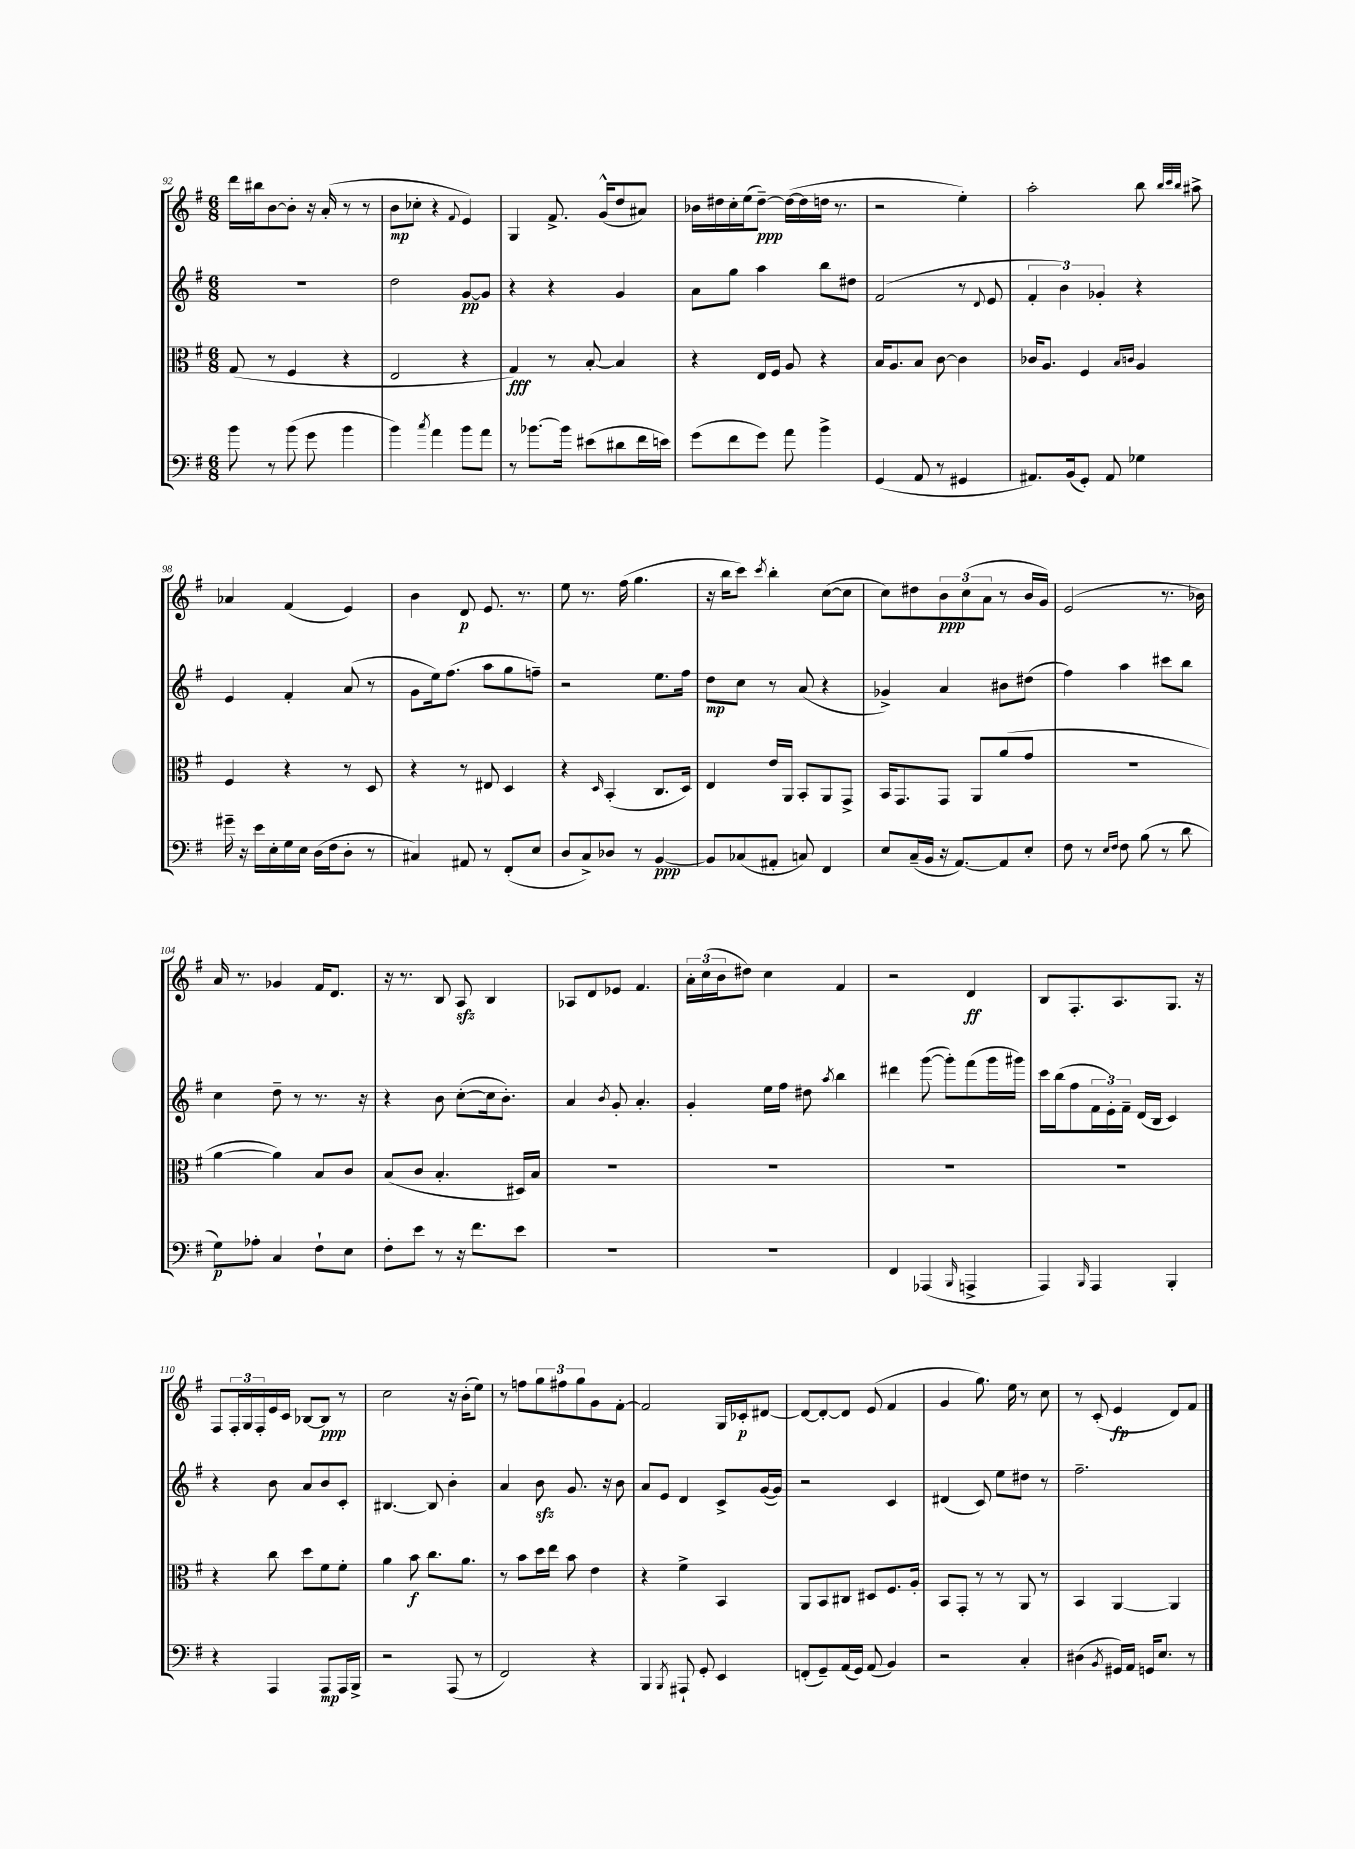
<<
\new StaffGroup <<
\new Staff = "s0" {
    \clef treble \key g \major \numericTimeSignature \time 6/8
    d'''16 bis''16 b'8~ b'8-. r16 a'16-.( r8 r8 |
    b'8\mp ces''8-. r4 \appoggiatura { fis'8 } e'4) |
    g4 fis'8.-> g'16-^( d''8 ais'8) |
    bes'16 dis''16 c''16-. e''16( dis''8~--\ppp) dis''16~( dis''16 d''16 r8. |
    r2 e''4-.) |
    a''2-. b''8 \grace { b''32 c'''32 b''32 } ais''8-> |
    aes'4 fis'4( e'4) |
    b'4 d'8\p e'8. r8. |
    e''8 r8. fis''16( g''4. |
    r16 b''16 c'''8) \acciaccatura { c'''8 } b''4-. c''8~( c''8 |
    c''8) dis''8 \tuplet 3/2 { b'8\ppp c''8( a'8 } r8 b'16 g'16) |
    e'2( r8. bes'16) |
    a'16 r8. ges'4 fis'16 d'8. |
    r16 r8. b8 a8\sfz b4 |
    aes8 d'8 ees'8 fis'4. |
    \tuplet 3/2 { a'16-. c''16( b'16 } dis''8) c''4 fis'4 |
    r2 d'4\ff |
    b8 fis8.-. a8. g8. r16 |
    fis8 \tuplet 3/2 { fis16-. g16 fis16-. } e'16 c'16 bes8~ bes8\ppp r8 |
    c''2 r16 b'16-.( e''8) |
    r8 f''8 \tuplet 3/2 { g''8 fis''8 g''8 } g'8 fis'8~-. |
    fis'2 g16 ces'16-.\p dis'8~ |
    dis'8~ dis'8~-. dis'8 e'8( fis'4 |
    g'4 g''8.) e''16 r8 c''8 |
    r8 c'8-.( e'4\fp d'8) fis'8 \bar "|." |
}
\new Staff = "s1" {
    \clef treble \key g \major \numericTimeSignature \time 6/8
    R2. |
    d''2 g'8~\pp g'8 |
    r4 r4 g'4 |
    a'8 g''8 a''4 b''8 dis''8 |
    fis'2( r8 \appoggiatura { d'8 } e'8 |
    \tuplet 3/2 { fis'4-. b'4) ges'4-. } r4 |
    e'4 fis'4-. a'8( r8 |
    g'8 e''16) fis''8.( a''8 g''8 f''8--) |
    r2 e''8. fis''16 |
    d''8\mp c''8 r8 a'8( r4 |
    ges'4->) a'4 bis'8 dis''8( |
    fis''4) a''4 cis'''8 b''8 |
    c''4 d''8-- r8 r8. r16 |
    r4 b'8 c''8~-.( c''16 b'8.-.) |
    a'4 \acciaccatura { b'8 } g'8-. a'4.-. |
    g'4-. e''16 fis''16 dis''8 \acciaccatura { a''8 } b''4 |
    dis'''4 g'''8~( g'''8-.) fis'''8( g'''16 gis'''16) |
    c'''16 b''16( fis''8 \tuplet 3/2 { fis'16 e'16-.) fis'16-- } d'16( b16 c'4) |
    r4 b'8 a'8 b'8 c'8-. |
    bis4.~ bis8 b'4-. |
    a'4 b'8\sfz g'8. r16 b'8 |
    a'8 e'8 d'4 c'8-> g'16~( g'16) |
    r2 c'4 |
    dis'4( c'8) e''8 dis''8 r8 |
    fis''2.-- \bar "|." |
}
\new Staff = "s2" {
    \clef alto \key g \major \numericTimeSignature \time 6/8
    g8( r8 fis4 r4 |
    e2 r4 |
    g4\fff) r8 b8~-. b4 |
    r4 e16 fis16 a8 r4 |
    b16 a8. b8 c'8~ c'4 |
    ces'16 a8. fis4 \grace { b16 c'16 } a4 |
    fis4 r4 r8 d8 |
    r4 r8 eis8 d4 |
    r4 \grace { d16 } b,4-.( c8. d16) |
    e4 e'16 a,16 b,8-. a,8 g,8-> |
    b,16 g,8. g,8 a,8 a'8( g'8 |
    r2. |
    a'4~ a'4) b8 c'8 |
    b8( c'8 b4.-. dis16) b16 |
    R2. |
    R2. |
    R2. |
    R2. |
    r4 c''8 d''8 fis'8 fis'8-. |
    a'4 b'8\f c''8. a'8. |
    r8 b'8 d''16 e''16 b'8 e'4 |
    r4 fis'4-> b,4 |
    a,8 b,8 cis8 dis8 fis8. a16-. |
    b,8 g,8-. r8 r8 a,8 r8 |
    b,4 a,4~ a,4 \bar "|." |
}
\new Staff = "s3" {
    \clef bass \key g \major \numericTimeSignature \time 6/8
    b'8 r8 b'8( g'8 b'4 |
    b'4) \acciaccatura { c''8 } a'4 b'8 a'8 |
    r8 bes'8.~ bes'16 eis'8( dis'8 fis'16 e'16) |
    g'8( fis'8 g'8) a'8 b'4-> |
    g,4( a,8 r8 gis,4 |
    ais,8.) b,16( g,8-.) ais,8 ges4 |
    gis'16-- r16 e'16 e16-. g16 e16 d16( fis16 d8-. r8 |
    cis4) ais,8 r8 fis,8-.( e8 |
    d8 c8->) des8 r8 b,4~\ppp |
    b,8 ces8( ais,8-. c8) fis,4 |
    e8 c16--( b,16 r16 a,8.~) a,8 e8-. |
    fis8 r8 \grace { e16 fis16 } fis8 b8( r8 d'8 |
    g8\p) aes8-. c4 fis8-! e8 |
    fis8-. e'8 r8 r16 fis'8. e'8 |
    R2. |
    R2. |
    fis,4 aes,,4( \grace { b,,16 } a,,4-> |
    a,,4) \grace { b,,16 } a,,4 b,,4-. |
    r4 a,,4 a,,8\mp a,,16 b,,16-> |
    r2 a,,8( r8 |
    fis,2) r4 |
    b,,4 \acciaccatura { b,,8 } ais,,8-! g,8-. e,4 |
    f,8-.( g,8--) a,16( g,16) a,8( b,4) |
    r2 c4-. |
    dis4( \acciaccatura { b,8 } gis,16) a,16 g,16 e8. r8 \bar "|." |
}
>>
>>
\layout { \context { \Score currentBarNumber = #92 } }
